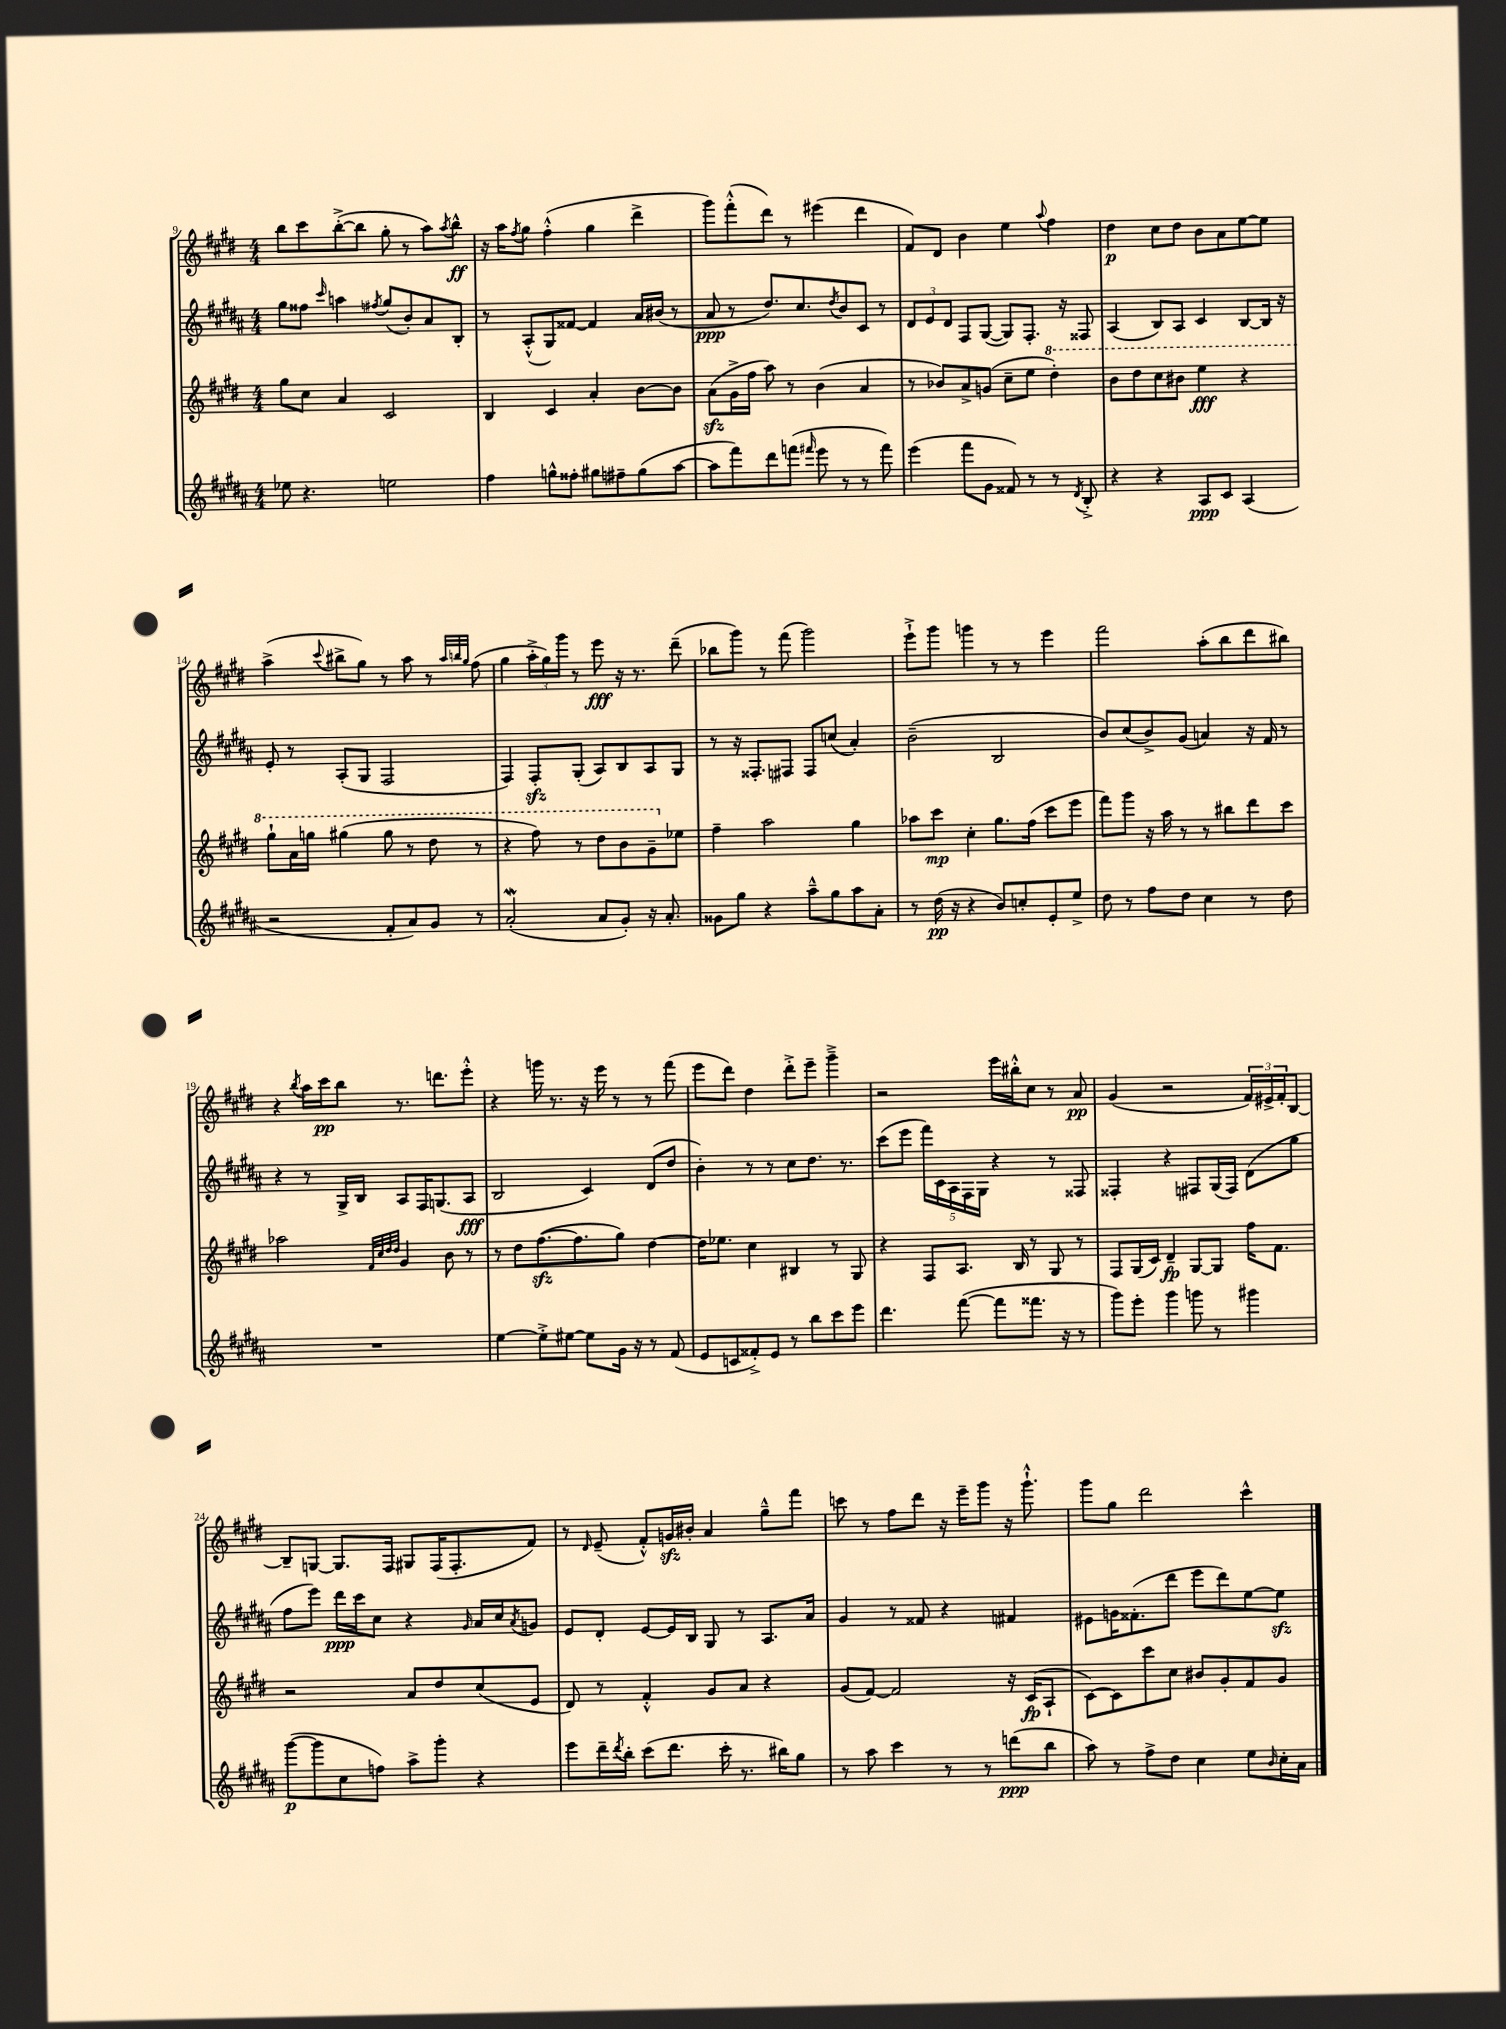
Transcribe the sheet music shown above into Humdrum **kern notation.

**kern	**kern	**kern	**kern
*staff4	*staff3	*staff2	*staff1
*clefG2	*clefG2	*clefG2	*clefG2
*k[f#c#g#d#a#]	*k[f#c#g#d#]	*k[f#c#g#d#a#]	*k[f#c#g#d#]
*M4/4	*M4/4	*M4/4	*M4/4
8ee-\	8gg#\L	8gg#\L	8bb\L
4.r	8cc#\J	8ff##\J	8ccc#\
.	.	16qqccc#/	.
.	4a/	4aa\	([8bb'^\
.	.	.	8bb\]J
.	.	8qff#/	.
2ee\	2c#/	(8gg#/L	8gg#'\
.	.	8b'/)	8r
.	.	8a#/	8aa\L)
.	.	.	8qaa/
.	.	8B'/J	8bb^^\J
=	=	=	=
4ff#\	4B/	8r	16r
.	.	.	16aa\LK
.	.	.	8qff#/
.	.	(8A#'^^/L	8gg#\J
8gg^^\L	4c#/	8G#/)	(4ff#'^^\
8ff##'\J	.	[8f##/J	.
8gg#\L	4a'/	4f##/]	4gg#\
8ff#~\	.	.	.
(8gg#\	[8b\L	16a#/LL	4ddd#^\
.	.	(16b#/JJ	.
[8aa#\J	8b\]J	8r	.
=	=	=	=
8aa#\]L	(8a\L	8a#/	8ggg#\L)
8fff#\)	16g#^\L	8r	(8fff#'^^\
.	16ff#\JJ	.	.
8ddd#\	8aa\)	8.dd#/L)	8ddd#\J)
(8fff\J	8r	.	8r
.	.	8.cc#/	.
16qqfff#/	.	.	.
8eee\	(4b\	.	(4eee#\
.	.	8qdd#/	.
8r	.	8b/	.
8r	4a/	8c#/J	4ddd#\
8fff#\)	.	8r	.
=	=	=	=
(4eee\	8r	12d#/L	8f#/L)
.	.	12e/	.
.	8b-/L)	.	8d#/J
.	.	12d#/J	.
8fff#\L	8a^/	8F#/L	4b\
8g#\J	(8g/J	([8G#/J	.
8f##/)	8cc#~\L	8G#/]L)	4ee\
8r	8ee\J	8.F#'/J	.
.	.	.	8qqaa/
8r	4ddd#'\)	.	4ff#\
.	.	16r	.
8qd#/	.	.	.
8B'^/	.	8F##/	.
=	=	=	=
4r	8bb\L	(4A#/	4dd#\
.	8ddd#\	.	.
4r	8ccc#\	8B/L)	8cc#\L
.	8bb#\J	8A#/J	8dd#\J
8A#/L	4eee\	4c#/	8b\L
8c#/J	.	.	8a\
(4A#/	4r	[8B/L	[8ee\
.	.	16B/]Jk	8ee\]J
.	.	16r	.
=	=	=	=
2r	8ggg#`\L	8e'/	(4aa^\
.	16aa\L	8r	.
.	16ggg\JJ	.	.
.	.	.	8qqccc#/
.	(4ggg#\	(8A#'/L	8bb#^\L
.	.	8G#/J	8gg#\J)
8f#'/L	8ggg#\	2F#/	8r
8a#/)	8r	.	8aa\
8g#/J	8ddd#\	.	8r
.	.	.	32qqaa/LLL
.	.	.	32qqbb/
.	.	.	32qqgg#/JJJ
8r	8r	.	(8ff#\
=	=	=	=
(2a#'/	4r	4F#/)	4gg#\
.	8fff#\)	8F#'/L	24aa'^\LL
.	.	.	24gg#\)
.	.	.	24ggg#\JJ
.	8r	(8G#'/J	8r
8a#/L	8ddd#\L	8A#/L)	8eee\
8g#'/J)	8bb\	8B/	16r
.	.	.	8.r
16r	8gg#~\	8A#/	.
8.a#'/	.	.	.
.	8ee-\J	8G#/J	(8ddd#~\
=	=	=	=
8g##\L	4ff#~\	8r	8bb-\L
8gg#\J	.	16r	8ggg#\J)
.	.	8.F##'/L	.
4r	2aa\	.	8r
.	.	8F#/J	(8fff#\
8aa#~^^\L	.	8F#/L	2ggg#\)
8gg#\	.	(8cc/J	.
8aa#\	4gg#\	4a#'/)	.
8a#'\J	.	.	.
=	=	=	=
8r	8aa-\L	(2b~\	8eee`^\L
(16dd#\	8ccc#\J	.	8ggg#\J
16r	.	.	.
4r	4cc#'\	.	4ggg\
8b/L)	8.gg#\L	2B/	8r
8cc'/	.	.	8r
.	(16ff#\Jk	.	.
8e'/	8ccc#\L	.	4eee\
8ee^/J	8eee\J	.	.
=	=	=	=
8dd#\	8fff#\L)	8b/L)	2fff#\
8r	8ggg#\J	(8cc#/	.
8ff#\L	16r	8b^/)	.
.	16aa\	.	.
8dd#\J	8r	(8g#/J	.
4cc#\	8r	4a/)	(8aa'\L
.	8bb#\L	.	8bb\
8r	8ddd#\	16r	8ddd#\
.	.	16f#/	.
8dd#\	8ccc#\J	8r	8bb#\J)
=	=	=	=
1r	2aa-\	4r	4r
.	.	.	8qbb/
.	.	8r	16aa\LL
.	.	.	16ccc#\J
.	.	16G#^/LL	8bb\J
.	.	16B/JJ	.
.	32qqf#/LLL	.	.
.	32qqcc#/	.	.
.	32qqdd#/	.	.
.	32qqdd#/JJJ	.	.
.	4g#/	8A#/L	8.r
.	.	16F#/K	.
.	.	(8.G/	8.ddd\L
.	8b\	.	.
.	8r	8A#/J	8eee'^^\J
=	=	=	=
[4ee\	8r	2B/	4r
.	8dd#\L	.	.
8ee'^\]L	([8.ff#\	.	16ggg\
.	.	.	8.r
[8ee#\J	.	.	.
.	8.ff#\]	.	.
8ee#\]L	.	4c#/)	16r
.	.	.	16eee\
16g#\Jk	8gg#\J)	.	8r
16r	.	.	.
8r	[4dd#\	(8d#/L	8r
(8f#/	.	8dd#/J	(8fff#\
=	=	=	=
8e/L	16dd#\]LK	4b'\)	8eee\L
.	8.ee-\J	.	.
8c/	.	.	8ddd#\J)
8f##'^/)	4cc#\	8r	4dd#\
8e/J	.	8r	.
8r	4B#/	8cc#\L	8ddd#'^\L
8bb\L	.	8.dd#\J	8eee~\J
8ccc#\	8r	.	4ggg#~^\
.	.	8.r	.
8eee\J	8G#/	.	.
=	=	=	=
4.ddd#\	4r	(8ccc#\L	2r
.	.	8eee\J	.
.	8F#/L	20fff#\LL)	.
.	.	20c#\	.
.	.	20A#\	.
([8fff#\	8.A/J	.	.
.	.	20F#\	.
.	.	20G#\JJ	.
8fff#\]L	.	4r	16eee\LL
.	16B/	.	16bb#'^^\J
8.fff##\J	8r	.	8cc#\J
.	8G#/	8r	8r
16r	.	.	.
8r	8r	8F##/	8a/
=	=	=	=
8ggg#\L)	8F#/L	4F##'/	(4g#/
8eee'\J	(16G#/L	.	.
.	16c#/JJ)	.	.
4ggg#\	4d#~/	4r	2r
8ggg\	[8G#/L	8F#/L	.
8r	8G#/]J	(16G#/L	.
.	.	16F#/JJ)	.
4ggg#\	16ff#\LK	(8d#\L	24f#/LL)
.	.	.	24e#^/
.	8.f#\J	.	.
.	.	.	24f#'/J
.	.	8gg#\J	[8B/J
=	=	=	=
([8ggg#\L	2r	8ff#\L	8B~/]L
8ggg#\]	.	8eee\J)	[8G/J
8cc#\	.	16ddd#\LL	8.G/]L
.	.	16ccc#\J	.
8ff\J)	.	8cc#\J	.
.	.	.	16F#/Jk
8aa#^\L	8a/L	4r	8G#/L
8ggg#'\J	8dd#/	.	(16F#/K
.	.	.	8.F#'/
.	.	16qqg#/	.
4r	(8cc#/	16a#/LL	.
.	.	16cc#/J	.
.	.	8qa#/	.
.	8e/J	8g/J	8f#/J)
=	=	=	=
8eee\L	8d#/)	8e/L	8r
.	.	.	16qqd#/
16ddd#~\L	8r	8d#'/J	(8e~/
8qddd#/	.	.	.
16bb'\JJ	.	.	.
(8ccc#\L	4f#'^^/	[8e/L	8f#'^^/L)
8.ddd#\J	.	16e/]L	16g/L
.	.	16B/JJ	16b#'/JJ
.	8g#/L	8G#/	4a/
16ccc#'\	.	.	.
8.r	8a/J	8r	.
.	4r	8.A#/L	8gg#~^^\L
16bb#\LK)	.	.	.
8gg#\J	.	.	8fff#\J
.	.	16a#/Jk	.
=	=	=	=
8r	(8g#/L	4g#/	8ccc\
8aa#\	[8f#/J)	.	8r
4ccc#\	2f#/]	8r	8ff#\L
.	.	8f##/	8ddd#\J
8r	.	4r	16r
.	.	.	16eee~\LK
8r	.	.	8ggg#\J
(8ddd\L	16r	4f#/	16r
.	(16c#/LK	.	8.ggg#`^^\
8bb\J	8A`/J	.	.
=	=	=	=
8aa#\)	[8c#\L)	8e#\L	8ggg#\L
8r	8c#\]	16g\K	8gg#\J
.	.	(8.f##'\	.
8ff#^\L	8ccc#\	.	2ddd#\
8dd#\J	8cc#\J	8ddd#\J	.
4cc#\	8b#/L	8eee\L	.
.	8g#'/	8ddd#\)	.
8ee\L	8f#/	[8ee\	4ccc#^^\
16qqb/	.	.	.
16cc#'\L	8g#/J	8ee\]J	.
16a#\JJ	.	.	.
==	==	==	==
*-	*-	*-	*-
